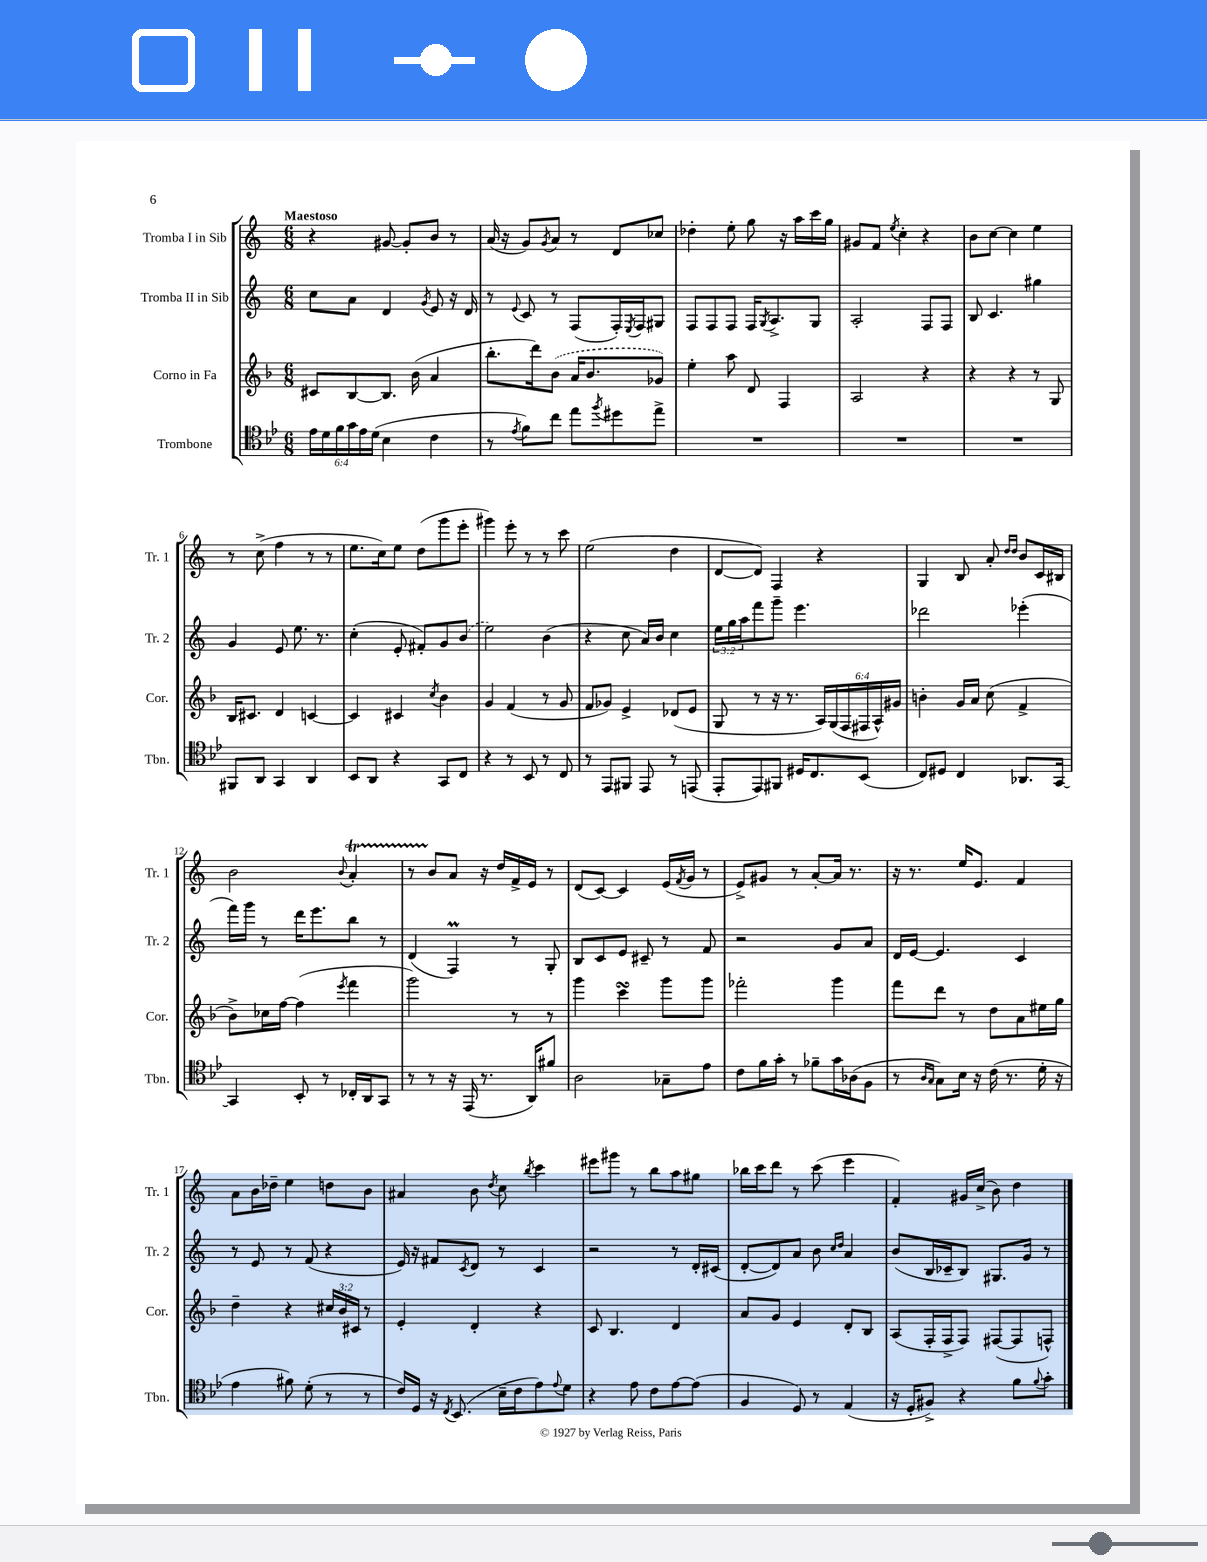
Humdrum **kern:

**kern	**kern	**kern	**kern
*staff4	*staff3	*staff2	*staff1
*clefC4	*clefG2	*clefG2	*clefG2
*k[b-e-]	*k[b-]	*k[]	*k[]
*M6/8	*M6/8	*M6/8	*M6/8
24e-	8c#	8cc	4r
24d	.	.	.
24f	.	.	.
24g	[8B-	8a	.
24e-	.	.	.
(24d	.	.	.
4B-	8.B-]	4d	[8g#
.	.	.	8g#']
.	(16b-	.	.
.	.	8qg	.
4c	4a	8e	8b
.	.	16r	8r
.	.	16d	.
=	=	=	=
8r	8.bb-'	8r	(16a
.	.	.	16r
8qe-	.	8qqe	.
8f)	.	8c	8g)
.	16ddd)	.	.
.	.	.	8qg
8cc	(8b-	8r	8a
8ee-	16a	(8F	8r
.	8.b-	.	.
8qff	.	.	.
8dd#	.	16F')	8d
.	.	8qE	.
.	.	16F	.
8ee-^	8g-)	8G#	8cc-
=	=	=	=
2.r	4ee'	8F	4dd-'
.	.	8F	.
.	8aa	8F	8ee'
.	8d	16F	8gg
.	.	8qG	.
.	.	8.A^	.
.	4F	.	16r
.	.	.	16aa
.	.	8G	16ccc
.	.	.	16gg
=	=	=	=
2.r	2A	2A'	8g#
.	.	.	8f
.	.	.	8qee
.	.	.	4cc'
.	4r	8F	4r
.	.	8F	.
=	=	=	=
2.r	4r	8B	8b
.	.	4.c	[8cc
.	4r	.	4cc]
.	8r	4gg#	4ee
.	8G	.	.
=	=	=	=
8FF#	16B-	4g	8r
.	8.c#	.	.
8AA	.	.	(8cc^
4GG	4d	8e	4ff
.	.	8.ee	.
4AA	[4c	.	8r
.	.	8.r	.
.	.	.	8r
=	=	=	=
8BB-	4c]	(4cc'	8.ee
8AA	.	.	.
.	.	.	16cc)
4r	4c#	8e'	8ee
.	.	8f#')	(8dd
.	8qcc	.	.
8GG	4b-	8g	8ggg
8C	.	(8b	8eee'
=	=	=	=
4r	4g	2ee)	4ggg#)
8r	(4f	.	8eee'
8BB-	.	.	8r
8r	8r	(4b	8r
8C	8g	.	8ccc
=	=	=	=
8r	8f	4r	(2ee
8EE-	8g-)	.	.
8FF#	4e^	8cc	.
8EE-	.	16a)	.
.	.	16b	.
8r	(8d-	4cc	4dd
(8EE	8e	.	.
=	=	=	=
8EE-'	8G	24ee	[8d
.	.	24gg	.
.	.	24aa	.
8EE-)	8r	8fff	8d])
8FF#	16r	8ggg~	4F
.	8.r	.	.
16D#	.	4.eee	.
8.C	.	.	.
.	24A)	.	4r
.	(24G	.	.
.	24F	.	.
(8BB-	24F#	.	.
.	24A^^)	.	.
.	24g#	.	.
=	=	=	=
8C)	4b'	2ddd-	4G
8D#	.	.	.
4C	16g	.	8B
.	16a	.	.
.	(8cc	.	8a'
.	.	.	16qqdd
.	.	.	16qqdd
8.AA-	4f^	(4eee-'	8b
.	.	.	16c
[16GG	.	.	16B#
=	=	=	=
4GG]	8b-^)	16fff)	2b
.	.	16ggg	.
.	16cc-	8r	.
.	[16ff	.	.
8BB-'	(4ff]	16ddd	.
.	.	8.eee	.
8r	.	.	.
.	8qeee	.	8qqb
16C-'	4fff	8bb	4a'
16AA	.	.	.
8GG	.	8r	.
=	=	=	=
8r	2ggg)	(4d	8r
8r	.	.	8b
16r	.	4F)	8a
(16EE-	.	.	.
8.r	.	.	16r
.	.	.	16dd
.	8r	8r	16f^
16AA)	.	.	16e
8f#	8r	8G'	8r
=	=	=	=
2A	4ggg	8B	(8d
.	.	8c	[8c)
.	4ccc	8e	4c]
.	.	8c#~	.
8G-~	8ggg	8r	(16e
.	.	.	8qf
.	.	.	16g
8e-	8ggg	8f	8r
=	=	=	=
8c	2fff-'	2r	8e^)
16f	.	.	8g#
16g'	.	.	.
8r	.	.	8r
8f-~	.	.	[8a'
16g	4ggg	8g	16a]
(16A-	.	.	8.r
8F	.	8a	.
=	=	=	=
8r	8fff	16d	16r
.	.	[16e	8.r
16qqA	.	.	.
16qqG	.	.	.
8G)	8ddd	4.e]	.
16B-	8r	.	16ee
16r	.	.	8.e
(16c	8dd	.	.
8.r	.	.	.
.	8a	4c	4f
16d'	16ee#	.	.
16r	16gg	.	.
=	=	=	=
4e-	4dd~	8r	8a
.	.	8e	16b
.	.	.	16dd-~
8f#)	4r	8r	4ee
(8d'	.	(8f	.
8r	24cc#	4r	8dd
.	24b-	.	.
.	24c#	.	.
8r	8r	.	8b
=	=	=	=
16c)	4e'	16e)	4a#
16D	.	16r	.
16r	.	8f#	.
8qC	.	.	.
(8.BB-	.	.	.
.	.	8qc	.
.	4d'	8d	8b
.	.	.	8qdd
16B-~	.	8r	8cc
16c	.	.	.
.	.	.	8qbb
8e-)	4r	4c	4ccc
8qqe-	.	.	.
8d	.	.	.
=	=	=	=
4r	8c	2r	8eee#
.	4.B-	.	8ggg#
8e-	.	.	8r
8c	.	.	8bb
[8e-	4d	8r	8aa
(8e-]	.	16d'	8gg#
.	.	(16c#	.
=	=	=	=
4F	8a	[8d'	16bb-
.	.	.	16ccc
.	8g	8d])	8ddd
8D)	4e	8a	8r
8r	.	8b	(8ccc
.	.	16qqcc	.
.	.	16qqdd	.
(4E-	8d'	4a	4eee
.	8B-	.	.
=	=	=	=
16r	(8A	(8b	4f')
16D'	.	.	.
8F#^)	16F'	16B	.
.	16F^	16c-~	.
4r	8F)	8B)	16g#
.	.	.	(16cc^
.	([8F#	8.G#	8b)
8f	8F#]	.	4dd
.	.	16g	.
8qqf	.	.	.
8g'	8F^^)	8r	.
==	==	==	==
*-	*-	*-	*-
